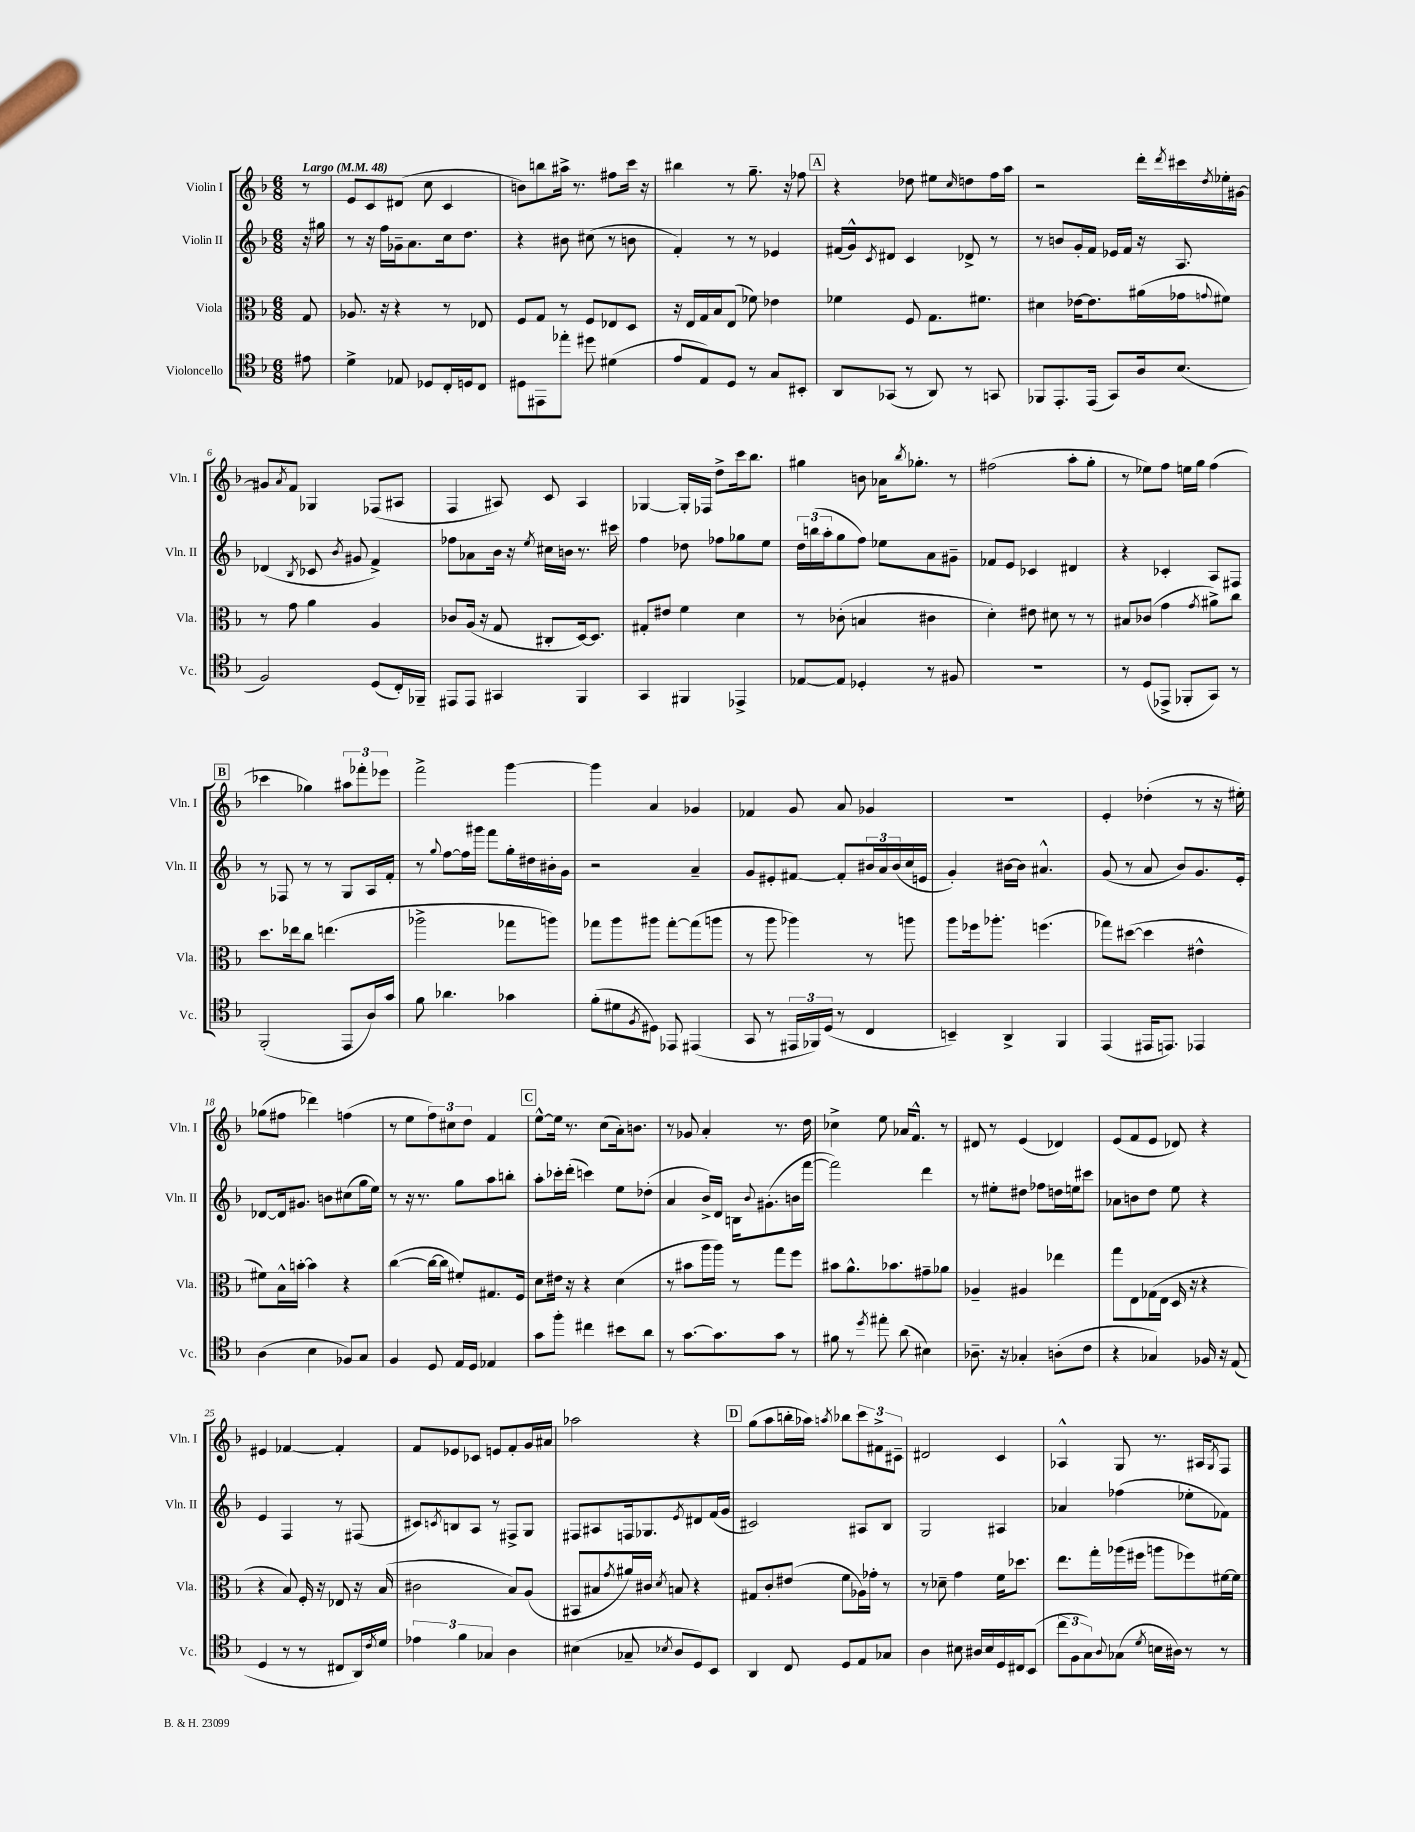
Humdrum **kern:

**kern	**kern	**kern	**kern
*staff4	*staff3	*staff2	*staff1
*clefC4	*clefC3	*clefG2	*clefG2
*k[b-]	*k[b-]	*k[b-]	*k[b-]
*M6/8	*M6/8	*M6/8	*M6/8
*MM48	*MM48	*MM48	*MM48
8e#	8G	16r	8r
.	.	16gg#	.
=	=	=	=
4d^	8.A-	8r	8e
.	.	16r	8c
.	16r	16ff	.
8E-	4r	16g-~	(8d#
.	.	8.a	.
8D-	.	.	8cc
16C'	8r	16cc	4c
16D	.	8.dd	.
8C	8E-	.	.
=	=	=	=
8D#	8F	4r	8b)
8EE#	8G	.	8bb
8ee-'	8r	8b#	16aa#^
.	.	.	8.r
8dd#	8F	(8cc#	.
(4d#	8E-	8r	8ff#
.	8D	8b	16ccc
.	.	.	16r
=	=	=	=
8e	16r	4f')	4bb#
.	16E	.	.
8E)	16G	.	.
.	16B-	.	.
8D	(8E	8r	8r
8r	8f-)	8r	8.gg~
8G	4e-	4e-	.
.	.	.	16r
8BB#'	.	.	8ff-
=	=	=	=
8AA	4f-	(16f#	4r
.	.	16g^^)	.
.	.	8qc	.
(8GG-	.	8d#	.
8r	8F	4c	8dd-
8AA)	8.G	.	8ee#
.	.	.	16qqcc
8r	.	8d-^	8dd
.	8.f#	.	.
8GG	.	8r	16ff
.	.	.	16aa
=	=	=	=
8FF-	4d#	8r	2r
8.EE'	.	8b	.
.	[16e-	16g'	.
(16EE	8.e-]	16f	.
8GG)	.	16e-	.
.	.	16f	.
16A	(16a#	16r	16ddd'
.	.	.	8qddd
(8.B-	16g-	8.A	16ccc#
.	8qqg	.	8qdd
.	8f#)	.	16ee-'
.	.	.	[16g#
=	=	=	=
2F)	8r	(4d-	8g#]
.	.	.	8qa
.	8g	.	8f
.	.	8qB-	.
.	4a	8c-	4G-
.	.	8qb-	.
.	.	8g#	.
(8D	4A	4f^)	(8F-
16C')	.	.	8A#
16FF-~	.	.	.
=	=	=	=
8EE#	8c-	8ff-	4F
8EE#	(16A	8a-	.
.	16r	.	.
4GG#	8G	16b-	8A#)
.	.	16r	.
.	.	8qee	.
.	8C#'	16cc#	8c
.	.	16b	.
4FF	[16D)	8.r	4A#
.	8.D]	.	.
.	.	16ccc#	.
=	=	=	=
4GG	8G#'	4ff	[4G-
.	8e#	.	.
4FF#	4f	8dd-	16G-']
.	.	.	16F-
.	.	8ff-	8dd^
4EE-^	4d	8gg-	16ccc
.	.	.	8.bb-
.	.	8ee	.
=	=	=	=
[8E-	8r	24dd	4gg#
.	.	(24bb	.
.	.	24aa'	.
8E-]	(8c-'	8gg	.
4D-'	4B	8ff)	8b
.	.	8ee-	16a-
.	.	.	8qbb-
.	.	.	8.gg-'
8r	4c#	8a	.
8F#	.	8g#~	8r
=	=	=	=
2.r	4d')	8f-	(2ff#
.	.	8e	.
.	8e#	4c-	.
.	8d#	.	.
.	8r	4d#	8aa'
.	8r	.	8gg'
=	=	=	=
8r	8B#	4r	8r
(8D	(8c-	.	8ee-)
8EE-^	4g	4c-'	8ff
8FF-'	.	.	16ee
.	.	.	16gg
.	8qg	.	.
8GG)	8a#^)	8A	(4ff
8r	8cc	8F#	.
=	=	=	=
(2FF'	8.dd	8r	4ccc-
.	.	8F-	.
.	16ee-	.	.
.	8cc	8r	4gg-)
.	(4.ee	8r	.
8EE	.	8G	12aa#
.	.	.	12fff-'
16A)	.	16A	.
.	.	.	12eee-
16g	.	16f'	.
=	=	=	=
8f	2aa-^	8r	2fff^
.	.	8qqgg	.
4.a-	.	[8ff	.
.	.	16ff]	.
.	.	16ggg#	.
.	.	8fff	.
4g-	8gg-	16gg'	[4ggg
.	.	16dd#	.
.	8aa)	16b#'	.
.	.	16g	.
=	=	=	=
(8f'	8gg-	2r	4ggg]
8d#	8aa	.	.
8qF	.	.	.
8D#)	8aa#	.	4a
8EE-	[8gg-'	.	.
(4EE#	(8gg-]	4a~	4g-
.	8aa	.	.
=	=	=	=
8GG	8r	8g	4f-
8r	8aa	8e#'	.
24EE#	4aa-)	[8f#	8g
24FF-)	.	.	.
(24D	.	.	.
8r	.	8f#']	8a
4C	8r	24b#	4g-
.	.	24a	.
.	.	(24b#	.
.	8aa	16cc	.
.	.	16e	.
=	=	=	=
4BB~)	8aa	4g')	2.r
.	16ff-	.	.
.	8.aa-'	.	.
4AA^	.	[16b#	.
.	.	16b#]	.
.	(4.ff	4.a#^^	.
4FF	.	.	.
=	=	=	=
(4EE	8gg-)	(8g	4e'
.	([8dd#	8r	.
16EE#	4dd#]	8a	(4dd-'
8.EE)	.	.	.
.	.	8b-)	.
4EE-	4e#^^	8.g	8r
.	.	.	16r
.	.	16e'	16ee#')
=	=	=	=
(4A	8f#)	[8d-	(8gg-
.	16B-^^	16d-]	8ff#
.	[16b'	8.g#	.
4B-	4b]	.	4ddd-)
.	.	8b	.
8F-)	4r	(8cc#	(4ff
8G	.	16gg	.
.	.	16ee)	.
=	=	=	=
4F	([4cc	8r	8r
.	.	16r	8ee
.	.	8.r	.
8D	16cc_	.	12ff)
.	16cc]	.	.
.	.	.	12cc#
16E	8f#')	8gg	.
.	.	.	12dd
16D	.	.	.
4E-	8.G#	8aa	4f
.	.	8bb'	.
.	16F	.	.
=	=	=	=
8g	8d	8aa'	[8ee^^
8ff'	16e#	16ccc-'	16ee]
.	16r	(16ddd'	8.r
4cc#	4r	4ccc)	.
.	.	.	(8cc
8b#	(4d	8ee	16a')
.	.	.	8.b
8a	.	(8dd-'	.
=	=	=	=
8r	8r	4a	8r
[8.g	8b#	.	8g-
.	16aa	16b-^)	4a'
8.g]	16aa)	16d	.
.	8r	16B	.
.	.	8qqb-	.
.	.	(8.g#'	.
8g	8gg	.	8.r
8r	8ff	16b	.
.	.	[16fff	16dd
=	=	=	=
8f#	8b#	2fff])	4cc-^
8r	8.a^^	.	.
8qdd	.	.	.
8ee#'	.	.	8ee
.	8.b-	.	.
(8a	.	.	16a-
.	.	.	8.f^^
4B#)	8g#~	4ddd	.
.	8a-	.	8r
=	=	=	=
8.A-~	4A-~	8r	8d#
.	.	8ee#'	8r
16r	.	.	.
4G-'	4A#	8dd#	(4e
.	.	8ff-	.
(8A'	4ee-	16dd	4d-)
.	.	16ee	.
8c	.	8ccc#	.
=	=	=	=
4r	8gg	8a-	(8e
.	8E	8b	8f
4G-)	(16G-	8dd	8e
.	16E	.	.
.	16D	8ee	8d-)
.	16r	.	.
16F-	4r	4r	4r
16r	.	.	.
(8E	.	.	.
=	=	=	=
4D	4r	4e	4e#
8r	8B-)	4F	[4f-
8r	16F'	.	.
.	16r	.	.
8C#	8E-	8r	4f-']
16AA)	16r	(8F#	.
8qc	.	.	.
16d	(16B-	.	.
=	=	=	=
6e-	2c#	8c#)	8f
.	.	8qc	.
.	.	8B	8e-
6f	.	.	.
.	.	8A	8c-
6G-	.	.	.
.	.	8r	8e
4A	8B-)	8F#^	8f'
.	(8A	8G	16g
.	.	.	16a#
=	=	=	=
(4B#	8BB#	8F#	2aa-
.	8B#	8A#	.
.	8qg	.	.
8G-~	16a#)	16F	.
.	16c#	8.G-	.
8qB-	8qd	.	.
8A	8B	.	.
.	.	8qe	.
8D)	4r	8d#	4r
8BB-	.	(16f	.
.	.	16g	.
=	=	=	=
4AA	8G#	2c#)	(8gg
.	8c'	.	8aa
8C	(8e#	.	16bb'
.	.	.	16aa-)
.	.	.	8qaa
8D	8f	.	8bb-
8E	16A-)	8A#	12ccc
.	16g-'	.	.
.	.	.	12f#^
8G-	8r	8B-	.
.	.	.	12c#~
=	=	=	=
4A	8r	2G	2d#
.	8d-~	.	.
8B#	4g	.	.
16A#	.	.	.
16B#	.	.	.
16D	16f	4A#	4c
16C#	8.dd-	.	.
(8BB-	.	.	.
=	=	=	=
12cc	8.ee	4a-	4A-^^
12F	.	.	.
12G)	.	.	.
.	16gg'	.	.
8qqA	.	.	.
(8G-	(16aa-	(4ff-	8G
.	16ff#	.	.
8qd	.	.	.
16B	8aa	.	8.r
16A#)	.	.	.
8r	8ff-)	8ee-'	.
.	.	.	16A#
.	.	.	8qG
8r	[16f#	8f-)	8F
.	16f#]	.	.
==	==	==	==
*-	*-	*-	*-
